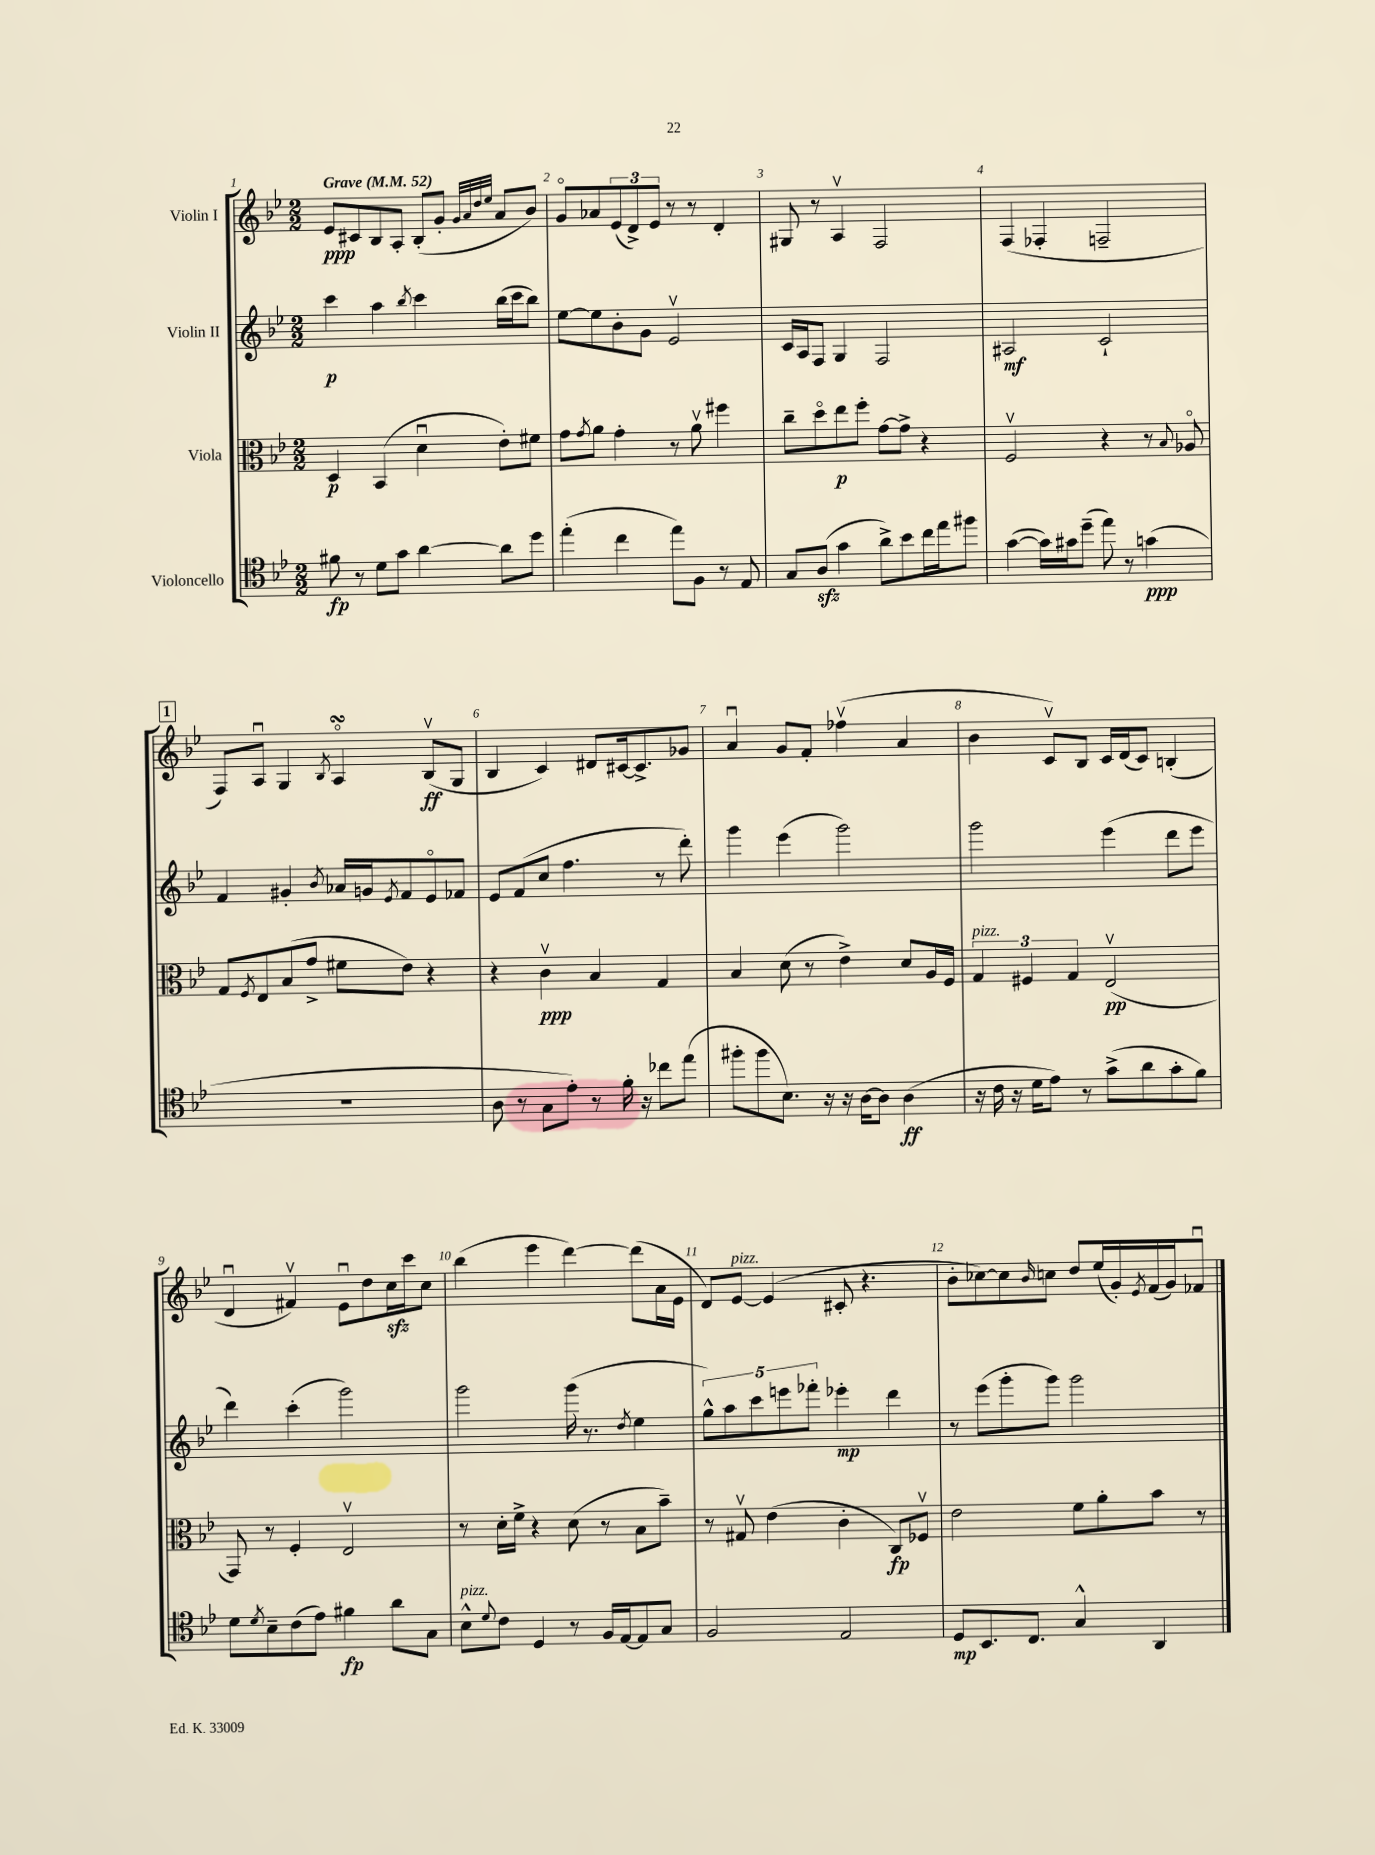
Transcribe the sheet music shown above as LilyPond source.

<<
\new StaffGroup <<
\new Staff = "s0" \with { instrumentName = "Violin I" } {
    \clef treble \key bes \major \numericTimeSignature \time 2/2 \tempo "Grave" 4 = 52
    ees'8\ppp cis'8 bes8 a8-. bes8-.( g'8-. \grace { g'32 a'32 d''32 ees''32 } a'8 bes'8) |
    g'8\flageolet aes'8 \tuplet 3/2 { ees'8( d'8->) ees'8 } r8 r8 d'4-. |
    gis8 r8 a4\upbow f2 |
    f4( fes4-. f2-- |
    \mark \markup { \box "1" } f8) a8\downbow g4 \acciaccatura { bes8 } a4\flageolet\turn bes8\upbow\ff( g8 |
    bes4 c'4) dis'8 cis'16~ cis'8.-> ges'8 |
    a'4\downbow g'8 f'8-. fes''4\upbow( a'4 |
    bes'4 c'8\upbow) bes8 c'16 d'16( c'8) b4-.( |
    d'4\downbow fis'4\upbow) ees'8\downbow d''8 c''16\sfz c'''16 c''8 |
    bes''4( ees'''4 d'''4~) d'''8( a'16 ees'16 |
    d'8) ees'8~^\markup { \italic "pizz." } ees'4( cis'8-. r4. |
    bes'8-. ces''8~) ces''8 \grace { bes'16 } c''8 d''8 ees''16( g'16-.) \acciaccatura { ees'8 } f'16( g'16) fes'8\downbow \bar "|." |
}
\new Staff = "s1" \with { instrumentName = "Violin II" } {
    \clef treble \key bes \major \numericTimeSignature \time 2/2
    c'''4\p a''4 \acciaccatura { bes''8 } c'''4 bes''16( c'''16 bes''8) |
    ees''8~ ees''8 bes'8-. g'8 ees'2\upbow |
    c'16 a16 f8 g4 f2 |
    ais2\mf c'2-! |
    \mark \markup { \box "1" } f'4 gis'4-. \acciaccatura { bes'8 } aes'16 g'16 \acciaccatura { ees'8 } f'8 ees'8\flageolet fes'8 |
    ees'8 f'8( c''8 f''4. r8 d'''8-.) |
    g'''4 ees'''4( g'''2) |
    g'''2 ees'''4( d'''8 ees'''8 |
    d'''4) c'''4-.( g'''2) |
    g'''2 g'''16( r8. \acciaccatura { d''8 } ees''4 |
    \tuplet 5/4 { g''8-^) a''8 c'''8 e'''8 fes'''8-. } ees'''4-.\mp d'''4 |
    r8 ees'''8( g'''8-. g'''8) g'''2 \bar "|." |
}
\new Staff = "s2" \with { instrumentName = "Viola" } {
    \clef alto \key bes \major \numericTimeSignature \time 2/2
    d4\p bes,4( d'4\downbow ees'8-.) fis'8 |
    g'8 \acciaccatura { g'8 } a'8 g'4-. r8 a'8\upbow fis''4 |
    c''8-- d''8\flageolet ees''8\p f''8-. g'8~ g'8-> r4 |
    f2\upbow r4 r8 \appoggiatura { bes8 } aes8\flageolet |
    \mark \markup { \box "1" } g8 \acciaccatura { f8 } ees8 bes8( g'8-> fis'8 ees'8) r4 |
    r4 c'4\upbow\ppp bes4 g4 |
    bes4 d'8( r8 ees'4->) d'8 a16 f16 |
    \tuplet 3/2 { g4^\markup { \italic "pizz." } fis4 g4 } ees2\upbow\pp( |
    g,8) r8 f4-. ees2\upbow |
    r8 d'16-. f'16-> r4 d'8( r8 bes8 bes'8--) |
    r8 gis8\upbow ees'4( c'4-. c8\fp) fes8\upbow |
    ees'2 f'8 a'8-. bes'8 r8 \bar "|." |
}
\new Staff = "s3" \with { instrumentName = "Violoncello" } {
    \clef tenor \key bes \major \numericTimeSignature \time 2/2
    fis'8\fp r8 d'8 g'8 a'4~ a'8 d''8 |
    ees''4-.( c''4 ees''8) f8 r8 ees8 |
    g8 a8\sfz( g'4 a'8->) bes'8 c''16 ees''16 fis''8 |
    g'4~( g'16) gis'16 d''8--( ees''8) r8 g'4\ppp( |
    \mark \markup { \box "1" } R1 |
    a8 r8 g8 ees'8-.) r8 f'16-. r16 ces''8 ees''8( |
    fis''8-. fis''8 bes8.) r16 r16 a16~ a8 a4\ff( |
    r16 c'16 r16 d'16 ees'8) r8 g'8->( a'8 g'8-. f'8) |
    d'8 \acciaccatura { d'8 } bes8-- c'8( ees'8) fis'4\fp a'8 g8 |
    bes8-^^\markup { \italic "pizz." } \appoggiatura { d'8 } c'8 d4 r8 f16 ees16~ ees8 g8 |
    f2 ees2 |
    d8\mp bes,8. c8. g4-^ a,4 \bar "|." |
}
>>
>>
\layout { \context { \Score \override BarNumber.break-visibility = ##(#f #t #t) barNumberVisibility = #all-bar-numbers-visible } }
